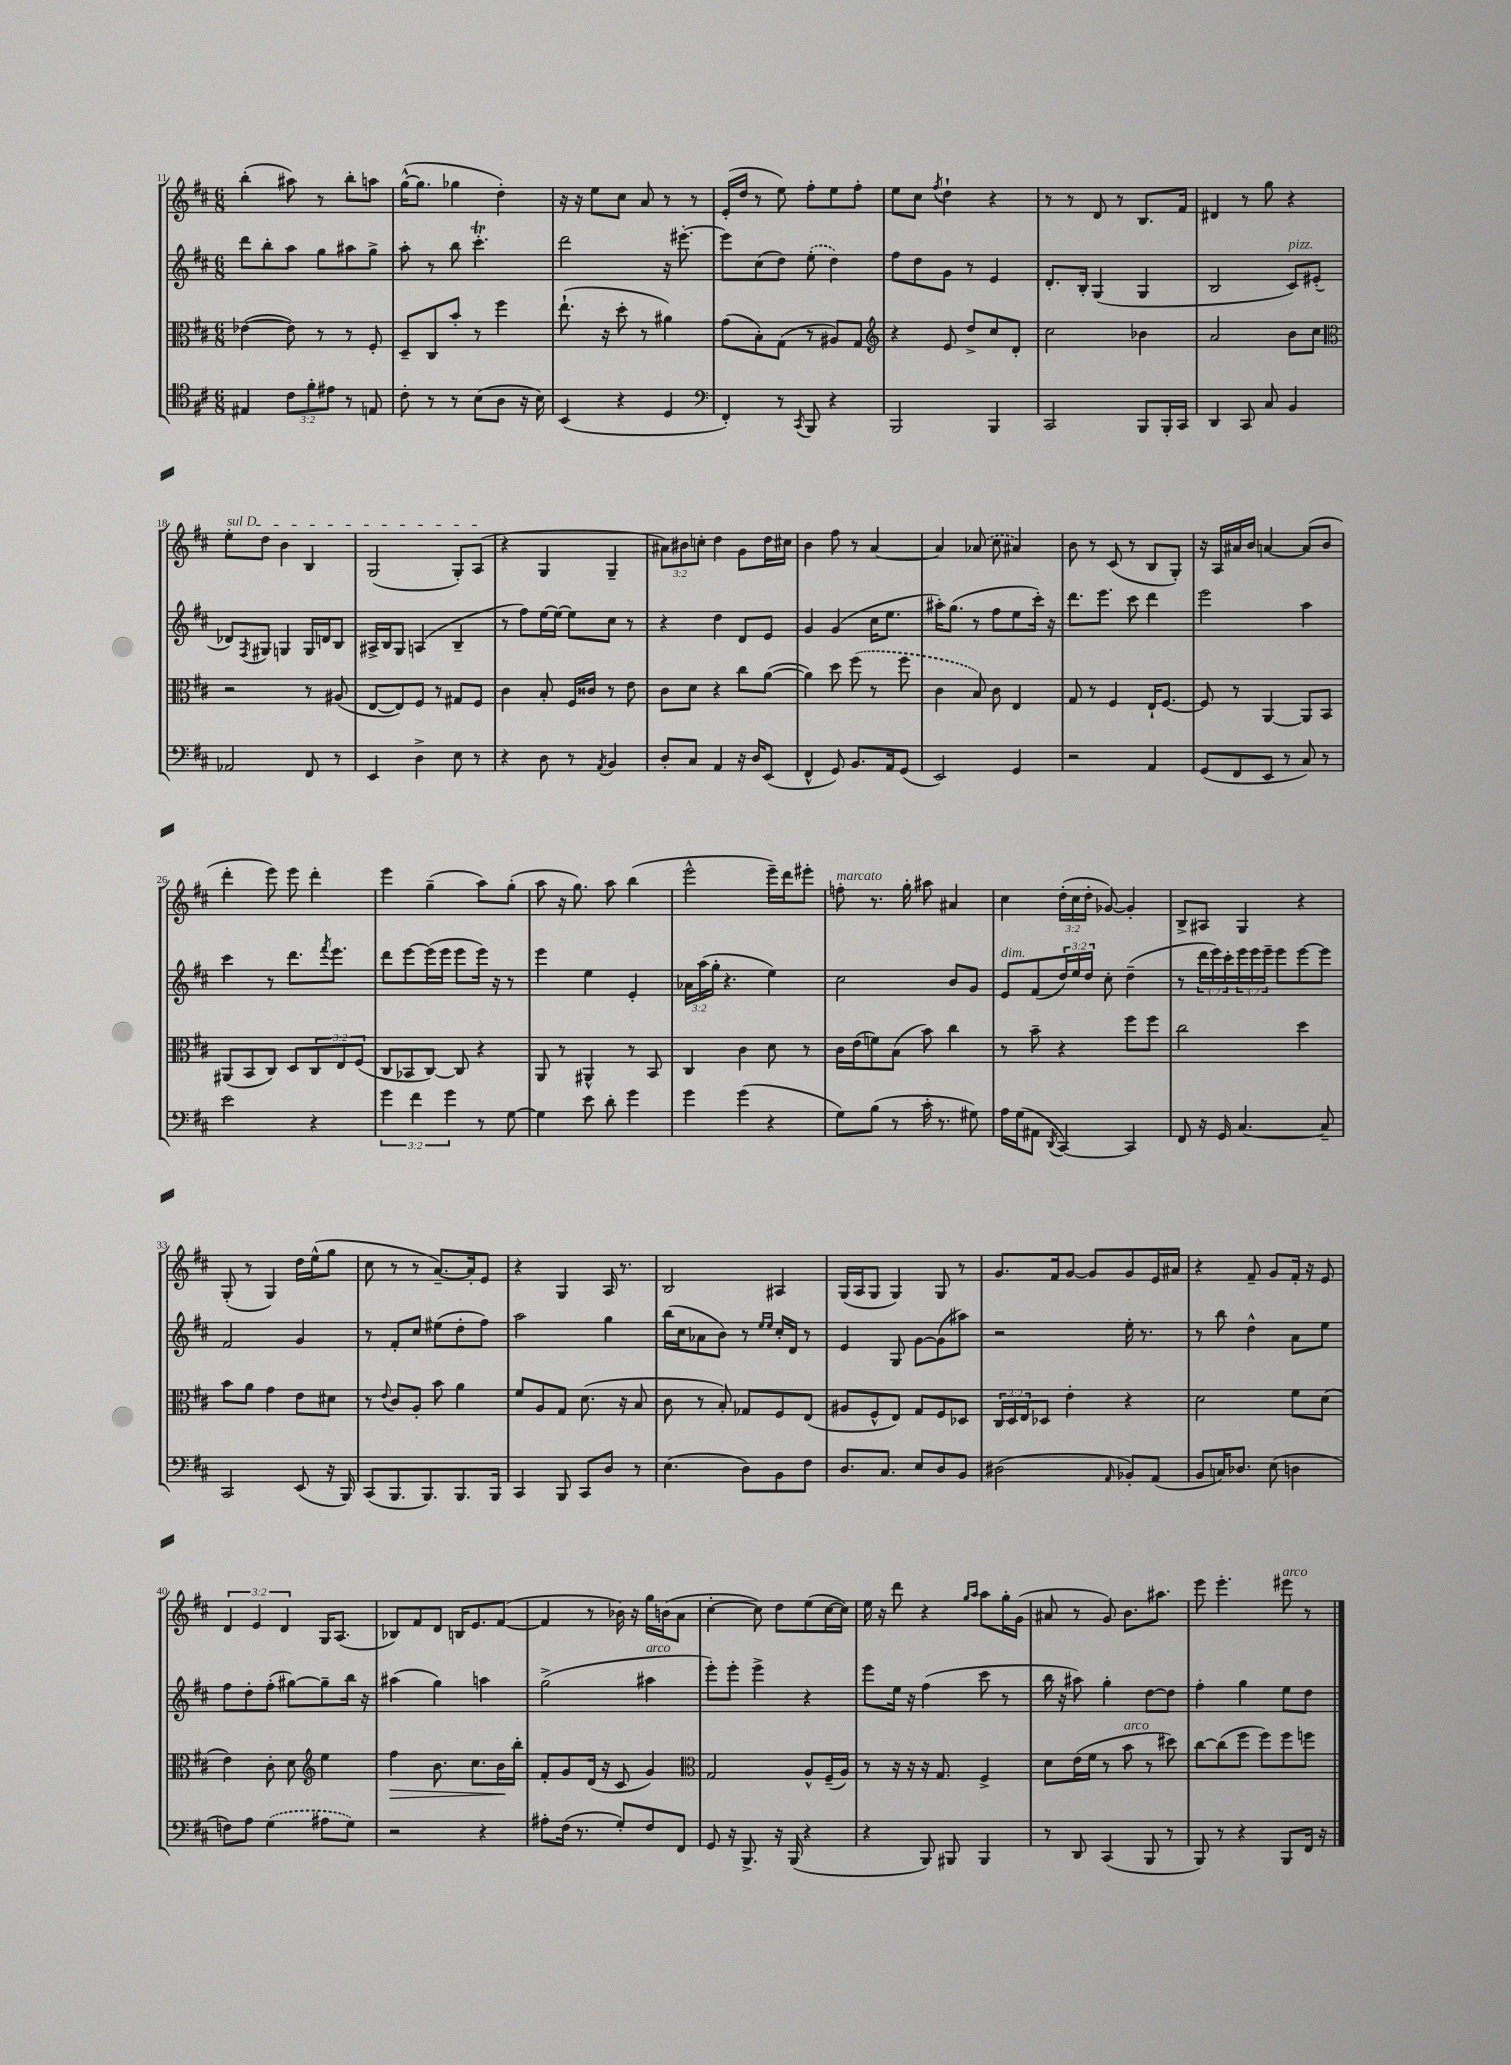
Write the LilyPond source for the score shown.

<<
\new StaffGroup <<
\new Staff = "s0" {
    \clef treble \key d \major \numericTimeSignature \time 6/8 \override Staff.TupletNumber.text = #tuplet-number::calc-fraction-text
    b''4-.( ais''8) r8 b''8-. a''8 |
    g''16~-^( g''8. ges''4 d''4-.) |
    r16 r16 e''8 cis''8 a'8 r8 r8 |
    e'16-.( d''16 r8 e''8) fis''8-. e''8 fis''8-. |
    e''8 cis''8 \acciaccatura { fis''8 } d''4-! r4 |
    r8 r8 d'8 r8 b8. fis'16 |
    dis'4 r8 g''8 r4 |
    \once \override TextSpanner.bound-details.left.text = \markup { \italic "sul D" } e''8-.\startTextSpan d''8 b'4 b4 |
    g2( g8-.) a8\stopTextSpan( |
    r4 g4 g4-- |
    \tuplet 3/2 { ais'8) bis'8 c''8-. } d''4 g'8 d''16 cis''16 |
    b'4 fis''8 r8 a'4~ |
    a'4 \once \slurDashed aes'8( cis''8 ais'4) |
    b'8 r8 cis'8( r8 b8 g8-.) |
    r16 a16 ais'16 b'16 a'4~ a'8( b'8 |
    d'''4-. e'''8) e'''8 d'''4-. |
    e'''4 g''4--( a''8) g''8-.( |
    a''8 r16 g''8.) a''8 b''4( |
    e'''2-^ e'''16--) d'''16 eis'''8-. |
    f''8-.^\markup { \italic "marcato" } r8. g''16-. ais''8 ais'4 |
    cis''4 \tuplet 3/2 { d''16-.( cis''16 d''16-. } ges'8~) ges'4-. |
    b8-> ais8 g4 r4 |
    g8-.( r8 g4) d''16 e''16-^( g''8 |
    cis''8 r8 r8 a'8.~--) a'16-. e'8 |
    r4 g4 a16 r8. |
    b2 ais4 |
    g16( a16 g8 g4) g8 r8 |
    g'8. fis'16 g'8~ g'8 g'8 e'16 ais'16 |
    r4 fis'8-- g'8 fis'16-. r16 e'8 |
    \tuplet 3/2 { d'4 e'4 d'4 } g16 a8.( |
    bes8) fis'8 d'8 b16 e'8. fis'8~( |
    fis'4 r8 bes'16) r16 g''16 b'16( a'8 |
    cis''4~-. cis''8) d''8 e''8( cis''16~ cis''16) |
    e''16 r16 d'''8 r4 \grace { g''16 a''16 } a''8 g''16-. g'16( |
    ais'8 r8 g'8) b'8. ais''8. |
    e'''8 e'''4.-. eis'''8^\markup { \italic "arco" } r8 \bar "|." |
}
\new Staff = "s1" {
    \clef treble \key d \major \numericTimeSignature \time 6/8 \override Staff.TupletNumber.text = #tuplet-number::calc-fraction-text
    d'''8 b''8-. a''8 g''8 ais''8 g''8-> |
    a''8-. r8 b''8 cis'''4.-.\trill |
    d'''2 r16 eis'''8.~-. |
    eis'''8 cis''8( d''8) \once \slurDashed e''8-.( d''4) |
    fis''8 d''8 g'8 r8 e'4 |
    d'8.-. b16-. g4( g4 |
    b2 cis'8^\markup { \italic "pizz." }) eis'8-.( |
    des'8) \acciaccatura { fis8 } gis8 g4 g16 d'16 b8 |
    ais16-> b16 g8 a4( b4-- |
    r8 fis''8) e''16~ e''16~ e''8 cis''8 r8 |
    r4 d''4 d'8 e'8 |
    g'4 g'4( cis''16 e''8. |
    ais''16-.) g''8.( r8 fis''8 e''8 cis'''16-.) r16 |
    d'''8. e'''8. cis'''8 d'''4 |
    e'''2 a''4 |
    cis'''4 r8 d'''8. \acciaccatura { fis'''8 } e'''8. |
    d'''8 e'''8~ e'''16( e'''16 e'''8 e'''16) r16 r8 |
    e'''4 e''4 e'4-. |
    \tuplet 3/2 { aes'16 a''16( g''16-. } r4. e''4) |
    cis''2 b'8 g'8 |
    e'8^\markup { \italic "dim." } fis'8( \tuplet 3/2 { d''16) e''16 d''16 } cis''8-. d''4--( |
    r8 \tuplet 3/2 { d'''16 e'''16) cis'''16-. } \tuplet 3/2 { e'''16 e'''16 e'''16-- } e'''8 e'''8~ e'''8 |
    fis'2 g'4 |
    r8 fis'8-. cis''8 eis''8( d''8-. fis''8) |
    a''2 g''4 |
    b''16( cis''16 aes'8 b'8) r8 \grace { e''16 e''16 } cis''16-. d'16 r8 |
    e'4 g8 g'8~ g'8( ais''8) |
    r2 e''16-. r8. |
    r8 b''8 d''4-^ a'8 e''8 |
    fis''8 d''8-. fis''8-.( gis''8~) gis''8-- b''16 r16 |
    ais''4( g''4) a''4 |
    g''2->( ais''4^\markup { \italic "arco" } |
    e'''8-.) e'''8-. e'''4-> r4 |
    e'''8 e''16 r16 fis''4( cis'''8 r8 |
    b''16 r16 ais''8) g''4-. d''8~ d''8 |
    fis''4-. g''4 e''8 d''8 \bar "|." |
}
\new Staff = "s2" {
    \clef alto \key d \major \numericTimeSignature \time 6/8 \override Staff.TupletNumber.text = #tuplet-number::calc-fraction-text
    ees'4~( ees'8) r8 r8 fis8-. |
    d8-- cis8 b'8-. r8 fis''4 |
    e''8.-!( r16 d''8-. r8 ais'4) |
    g'8( b8-.) g8( r8 ais8) g8 |
    \clef treble r4 e'8 d''8-> cis''8 d'8-. |
    cis''2 bes'4 |
    a'2 b'8 cis''8 |
    \clef alto r2 r8 ais8( |
    e8~ e8) fis8 r8 gis8 fis8 |
    cis'4 b8-. fis16 cisis'16 r8 e'8 |
    cis'8 d'8 r4 cis''8 a'8~( |
    a'4) d''8 \once \slurDashed fis''8( r8 fis''8 |
    cis'4 b8) cis'8 e4 |
    g8 r8 fis4 e16-! fis8.~ |
    fis8 r8 a,4~ a,8 b,8 |
    ais,8( b,8 cis8) d8 \tuplet 3/2 { cis8 e8 fis8( } |
    cis8 bes,8 cis8~) cis8 r4 |
    a,8 r8 ais,4-^ r8 b,8 |
    cis4 cis'4 d'8 r8 |
    cis'16 e'16( f'8) b8( b'8) cis''4 |
    r8 b'8-- r4 fis''8 fis''8 |
    cis''2 d''4 |
    b'8 a'8 g'4 e'8 dis'8 |
    r8 \appoggiatura { e'8 } cis'8 a8-. b'8 a'4 |
    fis'8 a8 g8 d'8.( r16 b8 |
    cis'8 r8 b8-.) ges8 fis8 e8( |
    ais8 fis8-^ e8) g8 fis8 des8 |
    \tuplet 3/2 { cis16 d16 e16 } des8 e'4-. r4 |
    d'2 fis'8 d'8( |
    e'4) cis'8-. d'8 \clef treble e''4 |
    fis''4\> b'8. cis''8. b'16\! b''16-. |
    fis'8-. g'8 d'16( r16 cis'8 g'4) |
    \clef alto g2 a8-^ fis16--( a16) |
    r8 r16 r16 r16 g8. fis4-> |
    d'8 e'16( fis'16 r8 b'8^\markup { \italic "arco" } r8 dis''8) |
    cis''8~ cis''8( fis''8 fis''8) fis''8 f''8 \bar "|." |
}
\new Staff = "s3" {
    \clef tenor \key d \major \numericTimeSignature \time 6/8 \override Staff.TupletNumber.text = #tuplet-number::calc-fraction-text
    eis4 \tuplet 3/2 { cis'8 fis'8-. eis'8 } r8 e8 |
    cis'8-. r8 r8 b8( a8 r16 b16) |
    b,4( r4 d4 |
    \clef bass fis,4-.) r8 \acciaccatura { cis,8 } b,,8 r4 |
    b,,2 b,,4 |
    cis,2 b,,8 b,,16-. cis,16 |
    d,4 cis,8 cis8 b,4 |
    aes,2 fis,8 r8 |
    e,4 d4-> e8 r8 |
    r4 d8 r8 \acciaccatura { a,8 } b,4 |
    d8-. cis8 a,4 r16 d16 e,8( |
    fis,4-^ g,8) b,8. a,16 g,8( |
    e,2) g,4 |
    r2 a,4 |
    g,8( fis,8 e,8 r8 cis8) r8 |
    e'2 r4 |
    \tuplet 3/2 { g'4 fis'4 g'4 } r8 g8~ |
    g4 e'8 d'8-. g'4 |
    g'4 g'4( r4 |
    g8) b8( r8 cis'16-. r8. gis8) |
    a16 g16( ais,8 \acciaccatura { d,8 } cis,4~) cis,4 |
    fis,8 r16 g,16 cis4.~ cis8-- |
    cis,2 e,8( r16 b,,16) |
    cis,8( b,,8. b,,8.) b,,8. b,,16 |
    cis,4 b,,8 cis,8 d8 r8 |
    e4.( d8) b,8 fis8 |
    d8. cis8. e8 d8 b,8 |
    dis2( \grace { a,16 } bes,8-.) a,8( |
    b,8 c16) des8. e8( d4 |
    f8) a8 \once \slurDashed g4( ais8 g8) |
    r2 r4 |
    ais8-. fis16( r8. g8-.) fis8 fis,8 |
    g,8 r16 b,,8.-> r16 b,,16( r4 |
    r4 b,,8) bis,,8 bis,,4 |
    r8 d,8 cis,4( b,,8 r8 |
    b,,8) r8 r4 b,,8 fis,16 r16 \bar "|." |
}
>>
>>
\layout { \context { \Score currentBarNumber = #11 } }
